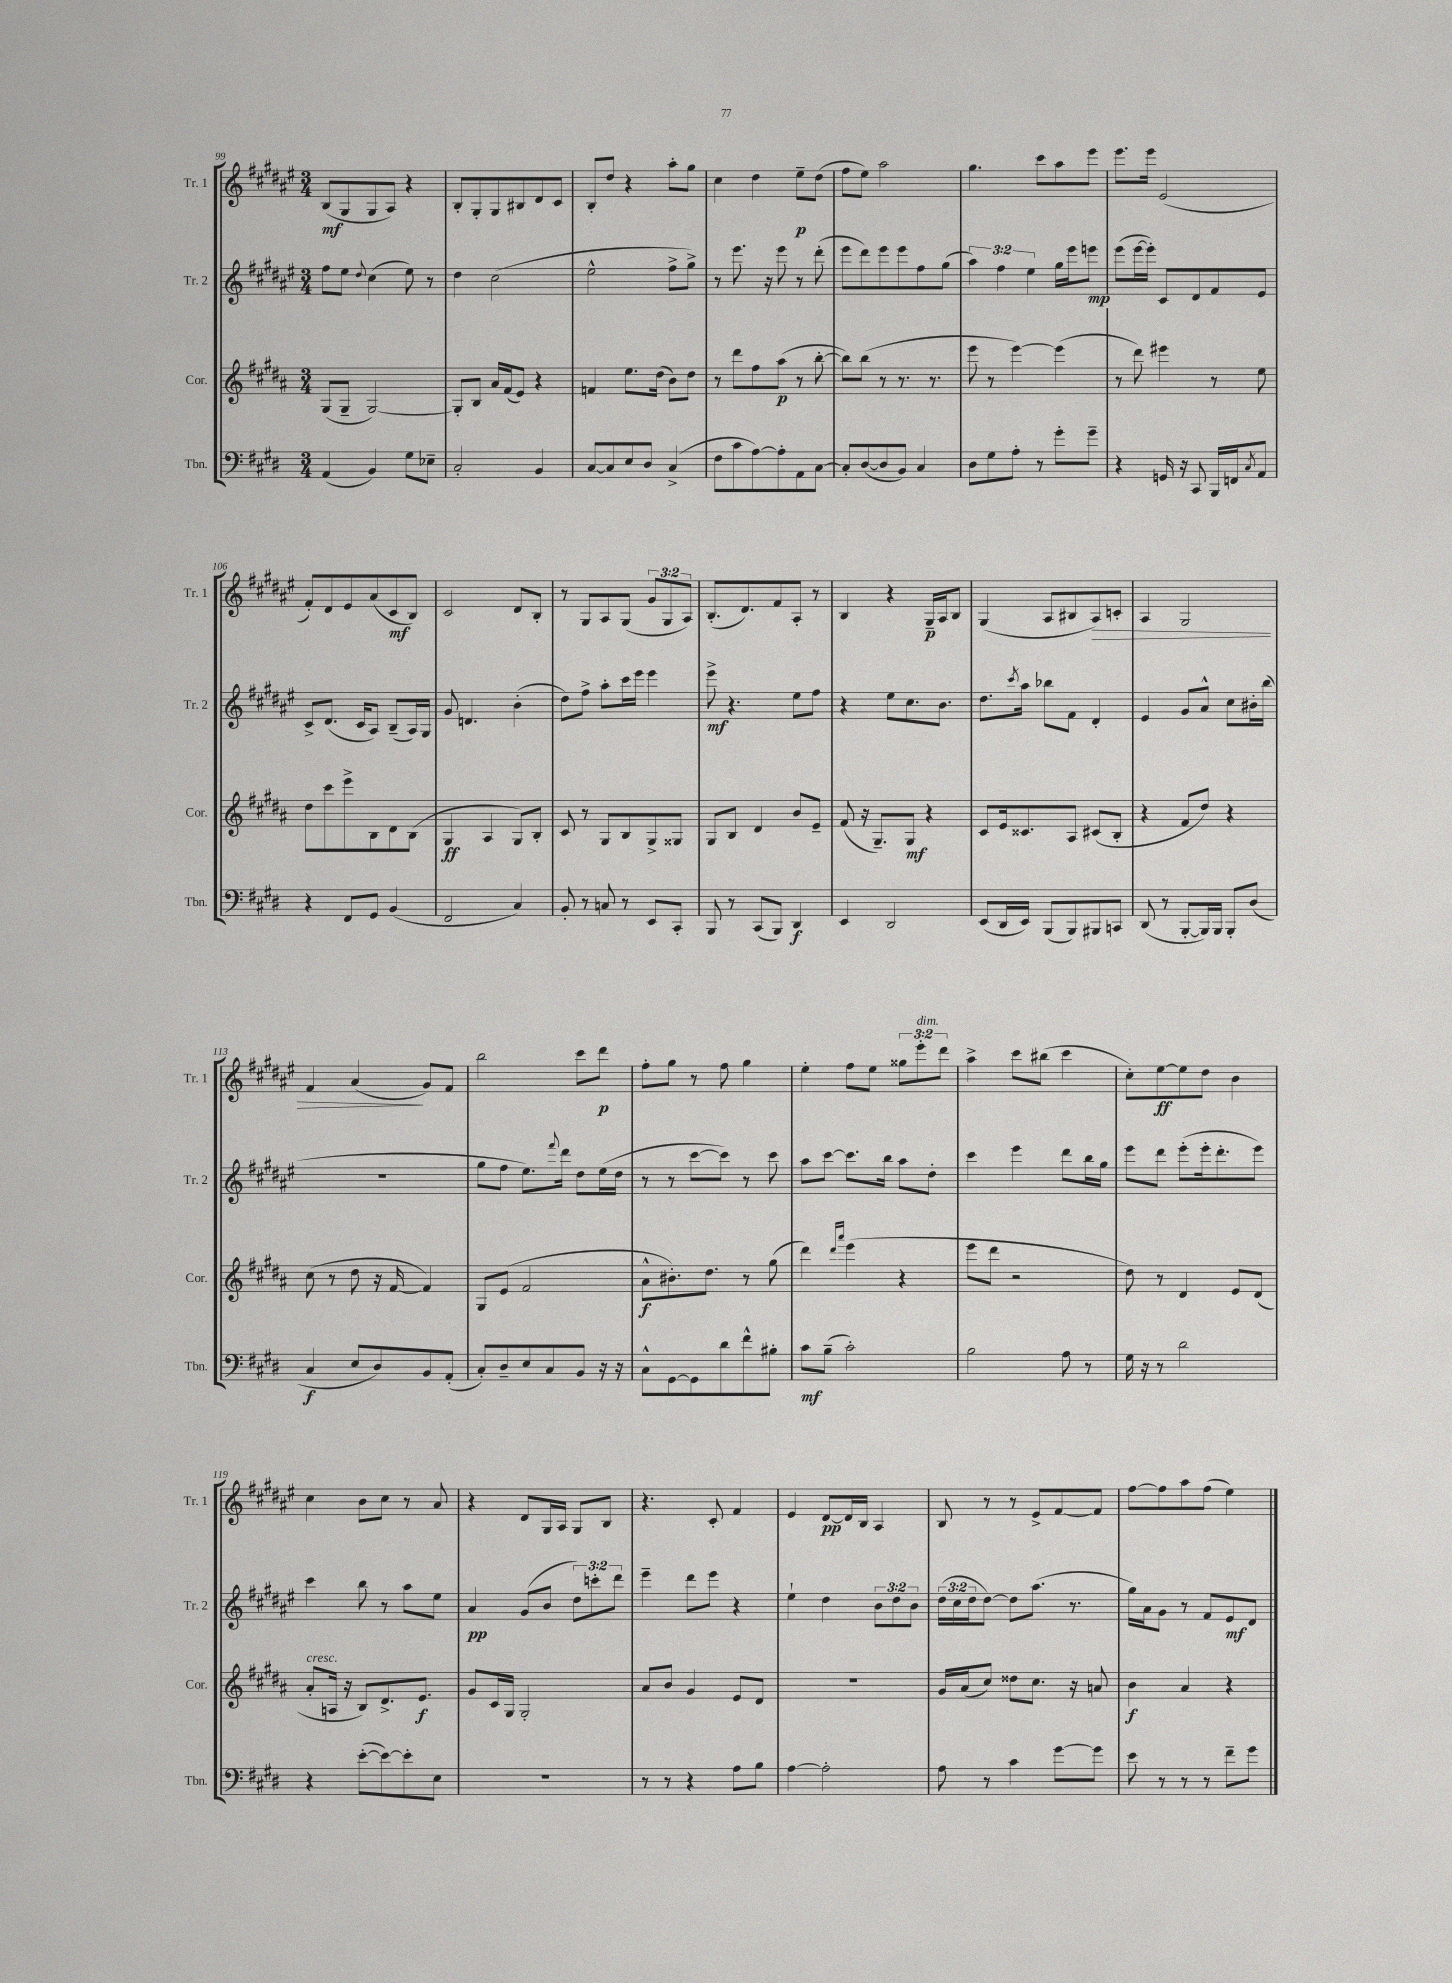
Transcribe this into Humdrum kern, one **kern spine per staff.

**kern	**dynam	**kern	**dynam	**kern	**dynam	**kern	**dynam
*part4	*part4	*part3	*part3	*part2	*part2	*part1	*part1
*staff4	*staff4	*staff3	*staff3	*staff2	*staff2	*staff1	*staff1
*I"Tbn.	*	*I"Cor.	*	*I"Tr. 2	*	*I"Tr. 1	*
*I'Tbn.	*	*I'Cor.	*	*I'Tr. 2	*	*I'Tr. 1	*
*clefF4	*	*clefG2	*	*clefG2	*	*clefG2	*
*k[f#c#g#d#]	*	*k[f#c#g#d#a#]	*	*k[f#c#g#d#a#e#]	*	*k[f#c#g#d#a#e#]	*
*M3/4	*	*M3/4	*	*M3/4	*	*M3/4	*
=99	=99	=99	=99	=99	=99	=99	=99
(4AA/	.	(8G#/L	.	8ff#\L	.	(8B/L	mf
.	.	8G#~/J	.	8ee#\J	.	8G#/	.
.	.	.	.	8qqdd#/	.	.	.
4BB/)	.	[2G#/)	.	(4cc#\	.	8G#/	.
.	.	.	.	.	.	8A#/J)	.
8G#\L	.	.	.	8ee#\)	.	4r	.
8E-X~\J	.	.	.	8r	.	.	.
=100	=100	=100	=100	=100	=100	=100	=100
2C#'/	.	8G#'/L]	.	4dd#\	.	8B'/L	.
.	.	8B/J	.	.	.	8G#'/	.
.	.	16a#/LL	.	(2cc#\	.	8G#/	.
.	.	(16f#/J	.	.	.	.	.
.	.	8e/J)	.	.	.	8B#X/	.
4BB/	.	4r	.	.	.	8d#/	.
.	.	.	.	.	.	8c#/J	.
=101	=101	=101	=101	=101	=101	=101	=101
[8C#/L	.	4fn/	.	2ee#^^\	.	8B'/L	.
8C#/]	.	.	.	.	.	8dd#/J	.
8E/	.	8.ee\L	.	.	.	4r	.
8D#/J	.	.	.	.	.	.	.
.	.	(16dd#\Jk	.	.	.	.	.
(4C#^/	.	8b\L)	.	8ff#^\L	.	8aa#'\L	.
.	.	8dd#\J	.	8gg#^\J)	.	8gg#\J	.
=102	=102	=102	=102	=102	=102	=102	=102
8F#\L	.	8r	.	8r	.	4cc#\	.
8c#\	.	8ddd#\L	.	8.eee#\	.	.	.
[8A\)	.	8ff#\	.	.	.	4dd#\	.
.	.	.	.	16r	.	.	.
8A'\]	.	(8aa#\J	p	8eee#\	.	.	.
8AA\	.	8r	.	8r	.	8ee#~\L	p
[8C#\J	.	[8bb'\	.	(8ddd#'\	.	(8dd#\J	.
=103	=103	=103	=103	=103	=103	=103	=103
8C#'/L]	.	8bb\L])	.	8eee#\L	.	8ff#\L	.
([8D#/	.	(8bb\J	.	8ddd#\)	.	8ee#\J)	.
8D#/]	.	8r	.	8eee#\	.	2aa#\	.
8BB/J)	.	8.r	.	8eee#\	.	.	.
4C#/	.	.	.	8ff#\	.	.	.
.	.	8.r	.	.	.	.	.
.	.	.	.	(8gg#\J	.	.	.
=104	=104	=104	=104	=104	=104	=104	=104
8D#\L	.	8eee\	.	6aa#\)	.	4.gg#\	.
8G#\	.	8r	.	.	.	.	.
.	.	.	.	6ff#\	.	.	.
8A'\J	.	[4eee\)	.	.	.	.	.
.	.	.	.	6ee#\	.	.	.
8r	.	.	.	.	.	8ccc#\L	.
8g#'\L	.	(4eee\]	.	16gg#\LL	.	8aa#\	.
.	.	.	.	16eee#\J	.	.	.
8g#~\J	.	.	.	8eeen\J	mp	8eee#\J	.
=105	=105	=105	=105	=105	=105	=105	=105
4r	.	8r	.	(8eee#\L	.	8.eee#\L	.
.	.	8ddd#\)	.	[16eee#\L	.	.	.
.	.	.	.	16eee#'\JJ])	.	16eee#\Jk	.
16GGn/	.	4eee#X\	.	8c#/L	.	(2e#/	.
16r	.	.	.	.	.	.	.
8CC#/	.	.	.	8d#/	.	.	.
16BBB/LL	.	8r	.	8f#/	.	.	.
16FFn/J	.	.	.	.	.	.	.
8qC#/	.	.	.	.	.	.	.
8AA/J	.	8ee\	.	8e#/J	.	.	.
!!LO:LB:g=z
=106	=106	=106	=106	=106	=106	=106	=106
4r	.	8dd#\L	.	8c#^/L	.	8f#'/L)	.
.	.	8ccc#\	.	(8.d#/J	.	8d#/	.
8FF#/L	.	8eee^\	.	.	.	8e#/	.
.	.	.	.	16c#/KL	.	.	.
8GG#/J	.	8B\	.	8A#/J)	.	(8a#/	.
(4BB/	.	8d#\	.	(8B~/L	.	8c#/	mf
.	.	(8B\J	.	16A#/L)	.	8B/J)	.
.	.	.	.	16G#/JJ	.	.	.
=107	=107	=107	=107	=107	=107	=107	=107
2FF#/	.	4G#/	ff	8g#/	.	2c#/	.
.	.	.	.	4.dn/	.	.	.
.	.	4A#/	.	.	.	.	.
4C#/)	.	8G#/L)	.	(4b'\	.	8d#/L	.
.	.	8B'/J	.	.	.	8B'/J	.
=108	=108	=108	=108	=108	=108	=108	=108
8BB'/	.	8c#/	.	8dd#\L)	.	8r	.
8r	.	8r	.	8ff#^\J	.	8G#/L	.
8Cn/	.	8G#/L	.	8aa#'\L	.	8A#/	.
8r	.	8B/	.	16ccc#\L	.	(8G#/J	.
.	.	.	.	16eee#\JJ	.	.	.
8EE/L	.	8G#^/	.	4eee#\	.	12g#/L	.
.	.	.	.	.	.	12G#/	.
8CC#'/J	.	8G##X/J	.	.	.	.	.
.	.	.	.	.	.	12A#/J)	.
=109	=109	=109	=109	=109	=109	=109	=109
8BBB/	.	8G#/L	.	8eee#^\	mf	(8.B'/L	.
8r	.	8B/J	.	4.r	.	.	.
.	.	.	.	.	.	8.d#/)	.
(8CC#/L	.	4d#/	.	.	.	.	.
8BBB/J)	.	.	.	.	.	8f#/	.
4DD#/	f	8b/L	.	8ee#\L	.	8A#'/J	.
.	.	8e~/J	.	8ff#\J	.	8r	.
=110	=110	=110	=110	=110	=110	=110	=110
4EE/	.	(8f#/	.	4r	.	4B/	.
.	.	16r	.	.	.	.	.
.	.	8.G#~/L)	.	.	.	.	.
2DD#/	.	.	.	8ee#\L	.	4r	.
.	.	8G#/J	mf	8.cc#\	.	.	.
.	.	4r	.	.	.	16G#~/LL	p
.	.	.	.	8.b\J	.	16A#/J	.
.	.	.	.	.	.	8B/J	.
=111	=111	=111	=111	=111	=111	=111	=111
(8EE/L	.	8c#/L	.	8.dd#\L	.	(4G#/	.
16DD#/L	.	16e/k	.	.	.	.	.
.	.	.	.	8qccc#/	.	.	.
16EE/JJ)	.	8.c##X/	.	16aa#\Jk	.	.	.
(8BBB/L	.	.	.	8bb-X\L	.	8A#/L	.
8BBB/)	.	8A#/J	.	8f#\J	.	8B#X/	.
!	!	!	!	!	!	!	!LO:HP:b
8BBB#X/	.	(8c#X/L	.	4d#'/	.	8A#/)	>
8CCn/J	.	8B'/J	.	.	.	8cn'/J	.
=112	=112	=112	=112	=112	=112	=112	=112
(8DD#/	.	4r	.	4e#/	.	4A#/	.
8r	.	.	.	.	.	.	.
[8BBB'/L	.	8f#/L	.	8g#/L	.	2G#/	.
16BBB/L])	.	8dd#/J)	.	8a#^^/J	.	.	.
16BBB/JJ	.	.	.	.	.	.	.
8BBB'/L	.	4r	.	8cc#\L	.	.	.
(8D#/J	.	.	.	16b#X'\L	.	.	.
.	.	.	.	(16bb\JJ	.	.	.
!!LO:LB:g=z
=113	=113	=113	=113	=113	=113	=113	=113
4C#/	f	(8cc#\	.	2.r	.	4f#/	.
.	.	8r	.	.	.	.	.
8E/L	.	8dd#\	.	.	.	(4a#/	.
8D#/)	.	16r	.	.	.	.	.
.	.	[16f#/	.	.	.	.	.
8BB/	.	4f#/])	.	.	.	8g#/L)	]
(8AA'/J	.	.	.	.	.	8f#/J	.
=114	=114	=114	=114	=114	=114	=114	=114
8C#'/L)	.	8G#/L	.	8gg#\L	.	2bb\	.
8D#~/	.	(8e/J	.	8ff#\J	.	.	.
8E/	.	2f#/	.	8.ee#\L)	.	.	.
8C#/	.	.	.	.	.	.	.
.	.	.	.	8qqfff#/	.	.	.
.	.	.	.	16ddd#\Jk	.	.	.
8BB/J	.	.	.	8dd#\L	.	8ccc#\L	.
16r	.	.	.	(16ee#\L	.	8ddd#\J	p
16r	.	.	.	16dd#\JJ	.	.	.
=115	=115	=115	=115	=115	=115	=115	=115
8C#^^\L	.	8a#^^\L	f	8r	.	8ff#'\L	.
[8GG#\	.	8.b#X'\)	.	8r	.	8gg#\J	.
8GG#\]	.	.	.	[8ccc#\L	.	8r	.
.	.	8.dd#\J	.	.	.	.	.
8d#\	.	.	.	8ccc#\J])	.	8ff#\	.
8f#^^\	.	8r	.	8r	.	4gg#\	.
8B#X'\J	.	(8gg#\	.	8ccc#\	.	.	.
=116	=116	=116	=116	=116	=116	=116	=116
8c#\L	mf	4ddd#\)	.	8aa#\L	.	4ee#'\	.
(8B~\J	.	.	.	[8ccc#\J	.	.	.
.	.	16qqddd#/LL	.	.	.	.	.
.	.	16qqaaa#/JJ	.	.	.	.	.
2c#'\)	.	(4eee\	.	8.ccc#\L]	.	8ff#\L	.
.	.	.	.	.	.	8ee#\J	.
.	.	.	.	16bb\Jk	.	.	.
.	.	4r	.	8aa#\L	.	12gg##X\L	.
!	!	!	!	!	!	!LO:TX:a:i:t=dim.	!
.	.	.	.	.	.	12eee#'\	.
.	.	.	.	8dd#'\J	.	.	.
.	.	.	.	.	.	12ddd#\J	.
=117	=117	=117	=117	=117	=117	=117	=117
2B\	.	8eee\L	.	4ccc#\	.	4aa#^\	.
.	.	8ddd#\J	.	.	.	.	.
.	.	2r	.	4eee#\	.	8ccc#\L	.
.	.	.	.	.	.	(8bb#X\J	.
8A\	.	.	.	8ddd#\L	.	4ccc#\	.
8r	.	.	.	16bb\L	.	.	.
.	.	.	.	16gg#\JJ	.	.	.
=118	=118	=118	=118	=118	=118	=118	=118
16G#\	.	8dd#\)	.	8eee#\L	.	8cc#'\L)	.
16r	.	.	.	.	.	.	.
8r	.	8r	.	8ddd#\J	.	[8ee#\	ff
2d#\	.	4d#/	.	(8eee#'\L	.	8ee#\]	.
.	.	.	.	16eee#'\k	.	8dd#\J	.
.	.	.	.	8.ddd#'\	.	.	.
.	.	8e/L	.	.	.	4b\	.
.	.	(8d#/J	.	8eee#\J)	.	.	.
!!LO:LB:g=z
=119	=119	=119	=119	=119	=119	=119	=119
!	!	!LO:TX:a:i:t=cresc.	!	!	!	!	!
4r	.	8a#'/L	.	4ccc#\	.	4cc#\	.
.	.	16An/Jk	.	.	.	.	.
.	.	16r	.	.	.	.	.
([8e'\L	.	8B/L)	.	8bb\	.	8b\L	.
8e\_)	.	8.d#^/	.	8r	.	8cc#\J	.
8e'\]	.	.	.	8aa#\L	.	8r	.
.	.	8.e/J	f	.	.	.	.
8E\J	.	.	.	8ee#\J	.	8a#/	.
=120	=120	=120	=120	=120	=120	=120	=120
2.r	.	8g#/L	.	4a#/	pp	4r	.
.	.	16c#/L	.	.	.	.	.
.	.	16G#/JJ	.	.	.	.	.
.	.	2G#'/	.	(8g#/L	.	8d#/L	.
.	.	.	.	8b/J	.	16G#/L	.
.	.	.	.	.	.	16A#/JJ	.
.	.	.	.	12dd#\L)	.	8G#/L	.
.	.	.	.	12cccn'\	.	.	.
.	.	.	.	.	.	8B/J	.
.	.	.	.	12ddd#\J	.	.	.
=121	=121	=121	=121	=121	=121	=121	=121
8r	.	8a#/L	.	4eee#~\	.	4.r	.
8r	.	8b/J	.	.	.	.	.
4r	.	4g#/	.	8ddd#\L	.	.	.
.	.	.	.	8eee#\J	.	8c#'/	.
8A\L	.	8e/L	.	4r	.	4f#/	.
8B\J	.	8d#/J	.	.	.	.	.
=122	=122	=122	=122	=122	=122	=122	=122
[4A\	.	2.r	.	4ee#`\	.	4e#/	.
2A'\]	.	.	.	4dd#\	.	[8d#/L	pp
.	.	.	.	.	.	16d#/L]	.
.	.	.	.	.	.	16B/JJ	.
.	.	.	.	12b\L	.	4A#/	.
.	.	.	.	12dd#\	.	.	.
.	.	.	.	12b\J	.	.	.
=123	=123	=123	=123	=123	=123	=123	=123
8A\	.	16g#/LL	.	(24dd#\LL	.	8B/	.
.	.	.	.	24cc#\	.	.	.
.	.	(16a#/J	.	.	.	.	.
.	.	.	.	24dd#\J	.	.	.
8r	.	8cc#/J)	.	[8dd#\J)	.	8r	.
4c#\	.	8dd##X\L	.	8dd#\L]	.	8r	.
.	.	8.cc#\J	.	(8.aa#\J	.	8e#^/L	.
[8g#\L	.	.	.	.	.	[8f#/	.
.	.	16r	.	8.r	.	.	.
8g#\J]	.	8an/	.	.	.	8f#/J]	.
=124	=124	=124	=124	=124	=124	=124	=124
8e\	.	4b\	f	16gg#\LL)	.	[8ff#\L	.
.	.	.	.	16a#\J	.	.	.
8r	.	.	.	8g#\J	.	8ff#\]	.
8r	.	4a#/	.	8r	.	8aa#\	.
8r	.	.	.	8f#/L	.	(8ff#\J	.
8f#~\L	.	4r	.	8e#/	mf	4ee#\)	.
8g#\J	.	.	.	8d#/J	.	.	.
==	==	==	==	==	==	==	==
*-	*-	*-	*-	*-	*-	*-	*-
